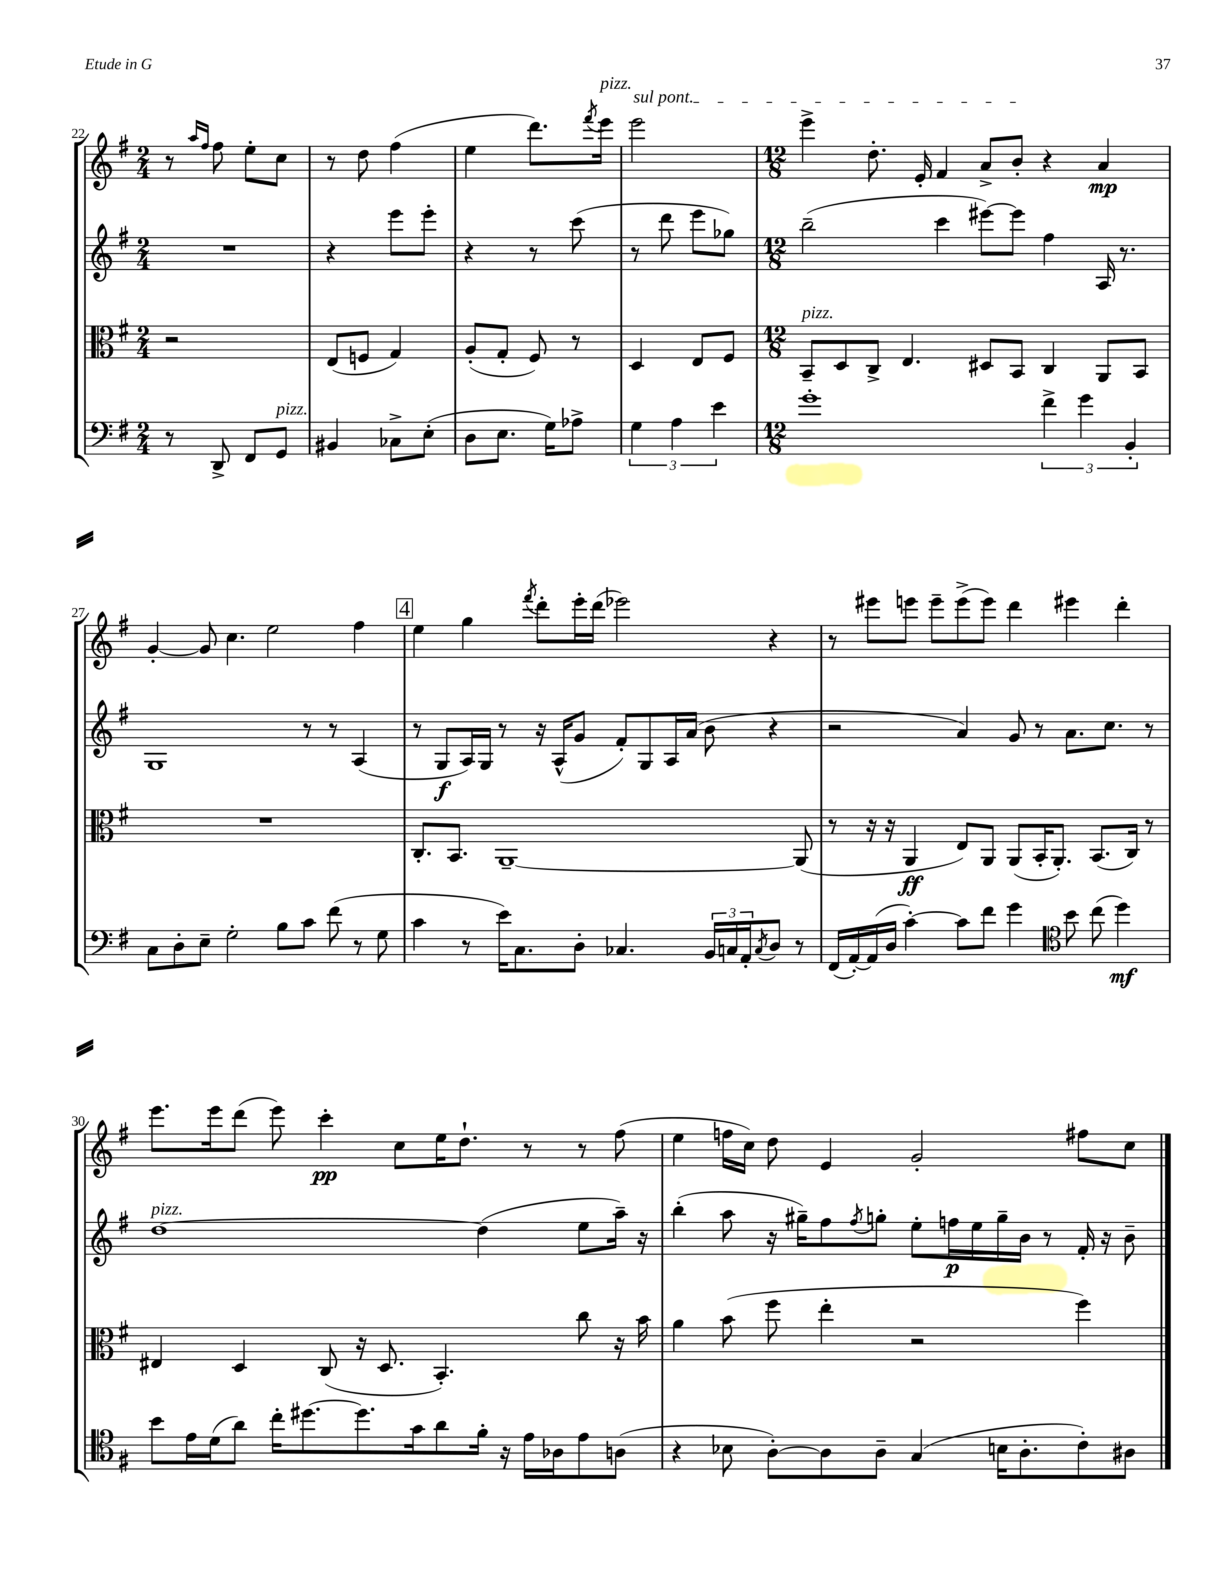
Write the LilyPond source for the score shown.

<<
\new StaffGroup <<
\new Staff = "s0" {
    \clef treble \key g \major \numericTimeSignature \time 2/4
    r8 \grace { a''16 fis''16 } fis''8 e''8-. c''8 |
    r8 d''8 fis''4( |
    e''4 d'''8.) \acciaccatura { fis'''8 } e'''16^\markup { \italic "pizz." } |
    \once \override TextSpanner.bound-details.left.text = \markup { \italic "sul pont." } e'''2\startTextSpan |
    \numericTimeSignature \time 12/8 e'''4-> d''8.-. e'16-. fis'4 a'8-> b'8-.\stopTextSpan r4 a'4\mp |
    g'4~-. g'8 c''4. e''2 fis''4 |
    \mark \markup { \box "4" } e''4 g''4 \acciaccatura { fis'''8 } d'''8-. e'''16-. d'''16( ees'''2) r4 |
    r8 eis'''8 e'''8 e'''8-- e'''8->( e'''8) d'''4 eis'''4 d'''4-. |
    e'''8. e'''16 d'''8( e'''8) c'''4-.\pp c''8 e''16 d''8.-! r8 r8 fis''8( |
    e''4 f''16 c''16) d''8 e'4 g'2-. fis''8 c''8 \bar "|." |
}
\new Staff = "s1" {
    \clef treble \key g \major \numericTimeSignature \time 2/4
    R2 |
    r4 e'''8 e'''8-. |
    r4 r8 c'''8( |
    r8 d'''8 e'''8 ges''8) |
    \numericTimeSignature \time 12/8 b''2--( c'''4 eis'''8~) eis'''8 fis''4 a16 r8. |
    g1 r8 r8 a4( |
    \mark \markup { \box "4" } r8 g8\f a16) g16 r8 r16 a16-^( g'8 fis'8-.) g8 a16 a'16( b'8 r4 |
    r2 a'4) g'8 r8 a'8. c''8. r8 |
    d''1~^\markup { \italic "pizz." } d''4( e''8 a''16--) r16 |
    b''4-.( a''8 r16 gis''16--) fis''8 \acciaccatura { fis''8 } g''8-. e''8-. f''16\p e''16 g''16-- b'16 r8 fis'16-. r16 b'8-- \bar "|." |
}
\new Staff = "s2" {
    \clef alto \key g \major \numericTimeSignature \time 2/4
    r2 |
    e8( f8 g4) |
    a8-.( g8-. fis8) r8 |
    d4 e8 fis8 |
    \numericTimeSignature \time 12/8 b,8--^\markup { \italic "pizz." } d8 c8-> e4. dis8 b,8 c4 a,8 b,8 |
    R1. |
    \mark \markup { \box "4" } c8.-. b,8. a,1~-- a,8( |
    r8 r16 r16 a,4\ff e8) a,8 a,8( b,16-. a,8.-.) b,8.( c16) r8 |
    eis4 d4 c8( r16 d8. b,4.-.) c''8 r16 b'16 |
    a'4 b'8( fis''8 e''4-. r2 fis''4) \bar "|." |
}
\new Staff = "s3" {
    \clef bass \key g \major \numericTimeSignature \time 2/4
    r8 d,8-> fis,8 g,8^\markup { \italic "pizz." } |
    bis,4 ces8-> e8-.( |
    d8 e8. g16) aes8-> |
    \tuplet 3/2 { g4 a4 e'4 } |
    \numericTimeSignature \time 12/8 g'1-. \tuplet 3/2 { fis'4-> g'4 b,4-. } |
    c8 d8-. e8-- g2-. b8 c'8 fis'8( r8 g8 |
    \mark \markup { \box "4" } c'4 r8 e'16) c8. d8-. ces4. \tuplet 3/2 { b,16 c16 a,16-. } \acciaccatura { c8 } d8 r8 |
    fis,16( a,16~-.) a,16( d16 c'4~-.) c'8 fis'8 g'4 \clef tenor b'8 c''8( d''4\mf) |
    b'8 e'16 d'16( a'8) c''16-. dis''8.~ dis''8. g'16 a'8 fis'16-. r16 e'16 aes16 e'8 a8( |
    r4 bes8 a8~-.) a8 a8-- g4( b16 a8.-. c'8-.) ais8 \bar "|." |
}
>>
>>
\layout { \context { \Score currentBarNumber = #22 } }
